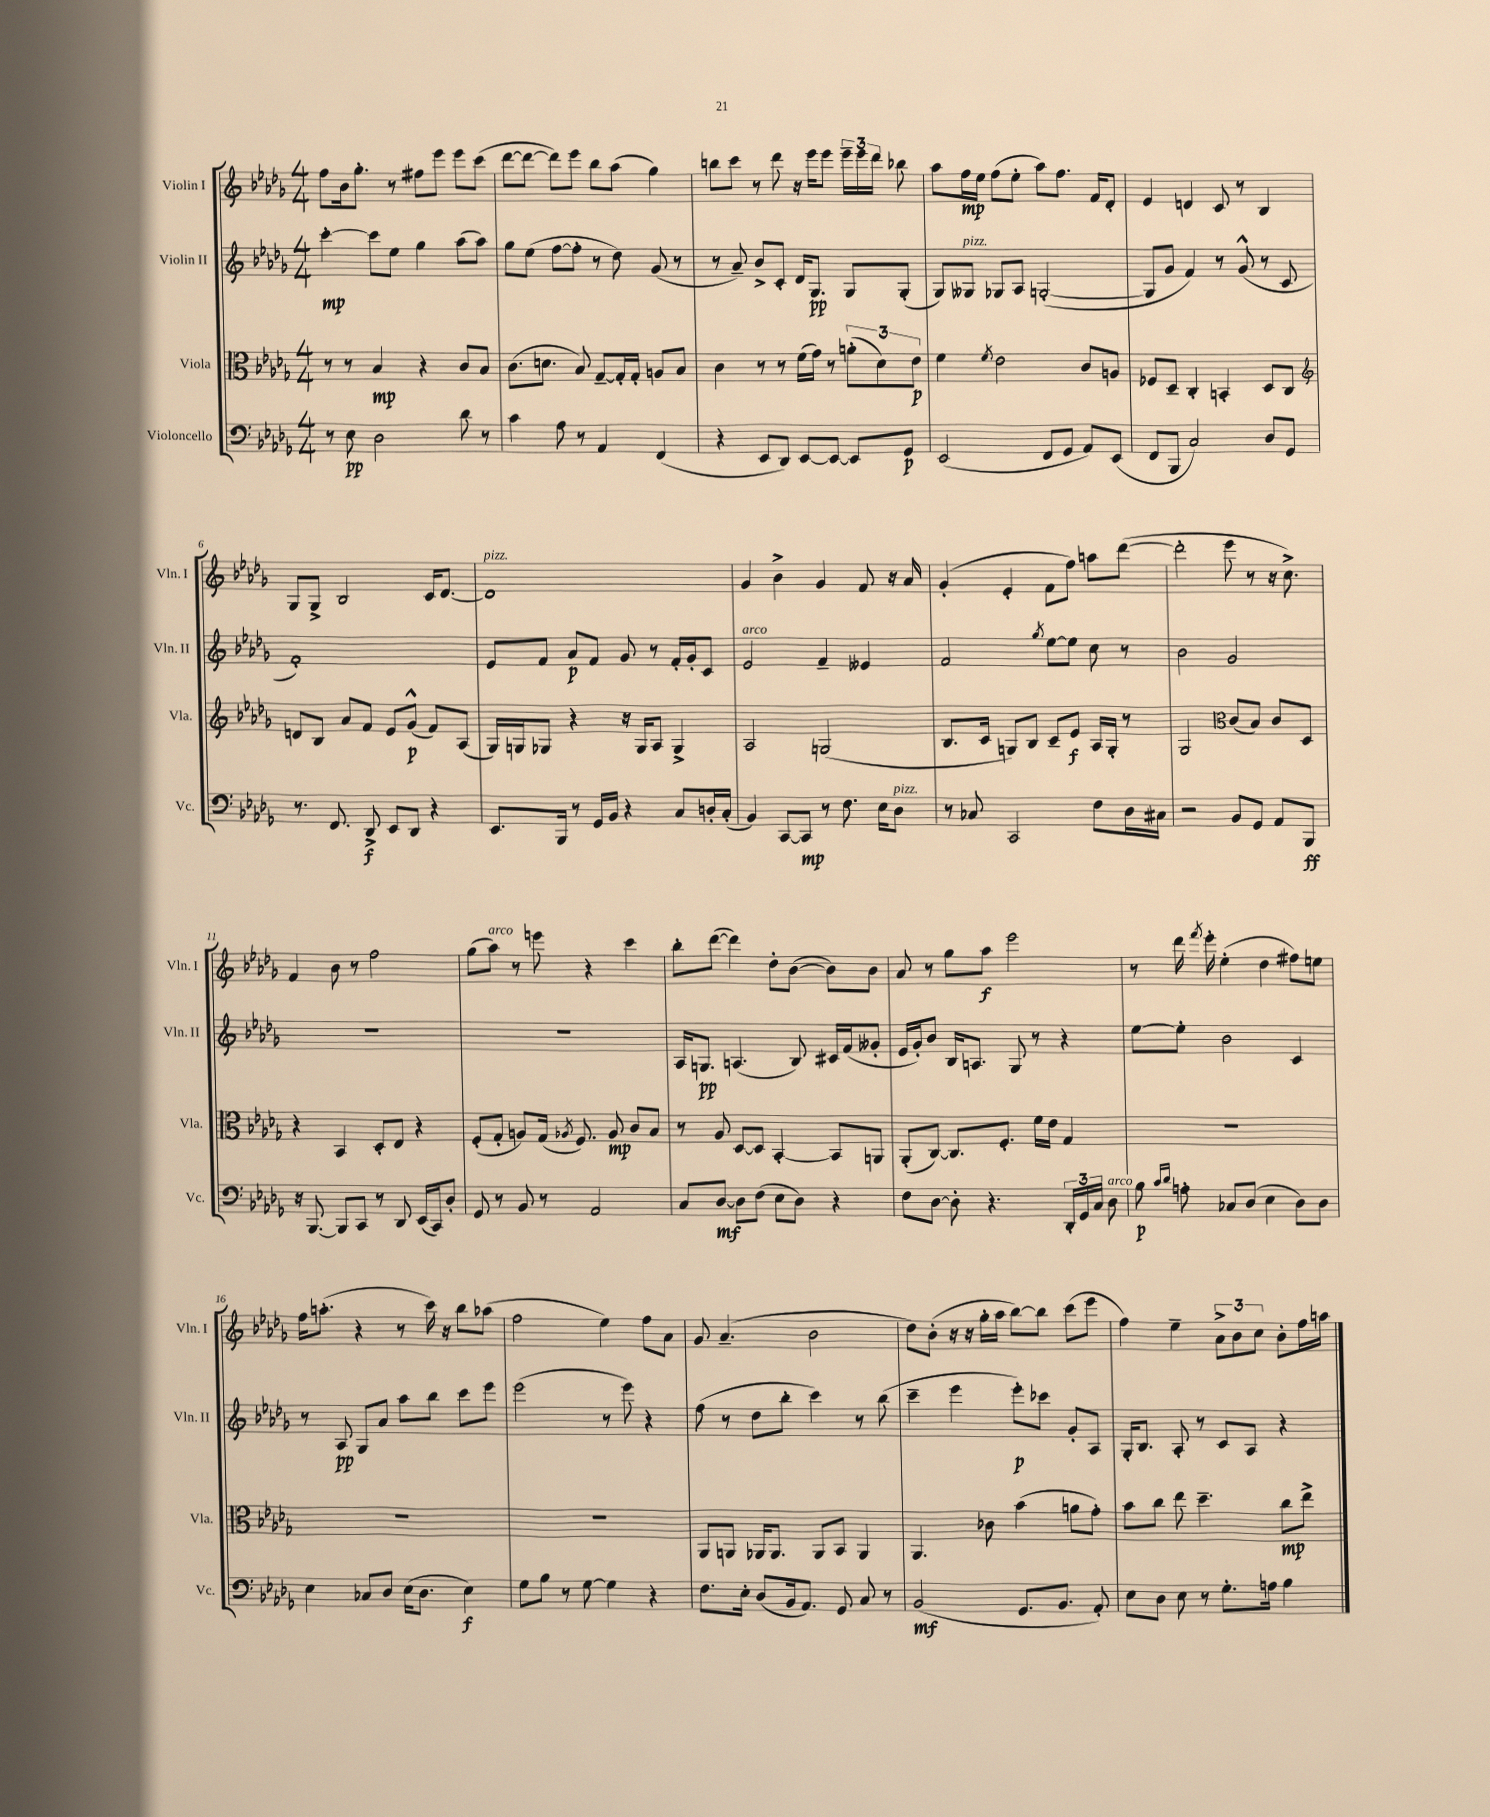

**kern	**kern	**kern	**kern
*staff4	*staff3	*staff2	*staff1
*clefF4	*clefC3	*clefG2	*clefG2
*k[b-e-a-d-g-]	*k[b-e-a-d-g-]	*k[b-e-a-d-g-]	*k[b-e-a-d-g-]
*M4/4	*M4/4	*M4/4	*M4/4
8r	8r	[4ccc'\	8ff\L
8E-\	8r	.	16b-\k
.	.	.	8.gg-'\J
2D-\	4B-/	8ccc\]L	.
.	.	8ee-\J	8r
.	4r	4gg-\	8ff#\L
.	.	.	8eee-\J
8d-\	8c/L	(8aa-\L	8eee-\L
8r	8B-/J	8aa-\J)	(8ccc\J
=	=	=	=
4c\	(8.c\L	8gg-\L	[8ddd-\L
.	.	(8ee-\J	8ddd-\_J
.	8.d\J	.	.
8A-\	.	[8ff\L	8ddd-\]L)
8r	8B-/)	8ff'\]J	8eee-\J
4AA-/	[8G-~/L	8r	8bb-\L
.	16G-'/]L	8dd-\)	(8aa-\J
.	16G-'/JJ	.	.
(4FF/	8A/L	(8g-/	4gg-\)
.	8B-/J	8r	.
=	=	=	=
4r	4c\	8r	8bb\L
.	.	8a-~/)	8ccc\J
8EE-/L	8r	8b-^/L	8r
8DD-/J)	8r	8c'/J	8ddd-\
[8EE-/L	(16f\LL	16d-/LK	16r
.	16g-\JJ)	8.G-/J	16eee-\LK
8EE-/_J	8r	.	8eee-\J
8EE-/]L	(12a'\L	8G-/L	24eee-~\LL
.	.	.	24eee-\
.	12d-\)	.	24ddd-\JJ
8GG-/J	.	(8G-'/J	8bb-\
.	12e-\J	.	.
=	=	=	=
(2EE-/	4f\	8G-/L)	8aa-\L
.	.	8G--/J	16ff\L
.	.	.	16ee-\JJ
.	8qf/	.	.
.	2e-\	8G-/L	(8ff\L
.	.	8A-/J	8ee-'\J
8FF/L	.	([2G'/	8aa-\L)
8GG-/J	.	.	8.ff\J
8AA-/L)	8c/L	.	.
.	.	.	16f/LK
(8EE-/J	8A/J	.	8d-'/J
=	=	=	=
8FF/L	8F-/L	8G/]L	4e-/
8BBB-/J	8D-~/J	8g-/J	.
2C/)	4C'/	4f/)	4d/
.	4BB'/	8r	8c/
.	.	(8g-^^/	8r
8D-/L	8D-/L	8r	4B-/
8GG-/J	8C/J	8c/	.
=	=	=	=
*	*clefG2	*	*
8.r	8d/L	1f')	8G-/L
.	8B-/J	.	8G-^/J
8.FF/	.	.	.
.	8a-/L	.	2B-/
8DD-^/	8f/J	.	.
8EE-/L	8e-/L	.	.
8DD-/J	(8g-^^/J	.	.
4r	8f/L)	.	16c/LK
.	.	.	[8.d-/J
.	(8A-/J	.	.
=	=	=	=
8.EE-/L	16G-/LL)	8e-/L	1d-]
.	16G/J	.	.
.	8G-/J	8f/J	.
16BBB-/Jk	.	.	.
8r	4r	8a-/L	.
16GG-/LL	.	8f/J	.
16BB-/JJ	.	.	.
4r	16r	8g-/	.
.	16G-/LK	.	.
.	8A-/J	8r	.
8C/L	4G-^/	16f'/LL	.
.	.	16g-'/J	.
16D'/L	.	8c/J	.
(16C'/JJ	.	.	.
=	=	=	=
4BB-/)	2A-/	2e-/	4g-/
[8CC/L	.	.	4b-^\
8CC/]J	.	.	.
8r	(2G/	4f~/	4g-/
8.F\	.	.	.
.	.	4e--/	8f/
16E-\LK	.	.	.
8D-\J	.	.	16r
.	.	.	16a-/
=	=	=	=
8r	8.B-/L	2f/	(4g-'/
8C-/	.	.	.
.	16c/Jk	.	.
2CC/	8G/L)	.	4e-'/
.	8B-/J	.	.
.	.	8qgg-/	.
.	8c~/L	[8ee-\L	8f\L
.	8e-/J	8ee-\]J	8ff\J)
8F\L	16A-/LL	8cc\	8aa\L
.	16G'/JJ	.	.
16D-\L	8r	8r	([8ddd-\J
16C#\JJ	.	.	.
=	=	=	=
2r	2G-/	2b-\	2ddd-'\]
*	*clefC3	*	*
8BB-/L	(8c/L	2g-/	8eee-\
8GG-/J	8B-/J)	.	8r
8AA-/L	8c/L	.	16r
.	.	.	8.cc^\)
8BBB-/J	8D-/J	.	.
=	=	=	=
16r	4r	1r	4f/
[8.BBB-/	.	.	.
8BBB-/]L	4BB-/	.	8b-\
8CC/J	.	.	8r
8r	8D-'/L	.	2ff\
8DD-/	8E-/J	.	.
(16EE-/LL	4r	.	.
16CC/J)	.	.	.
8D-'/J	.	.	.
=	=	=	=
8GG-/	(8F'/L	1r	(8gg-\L
8r	8G-'/J	.	8aa-\J)
8BB-/	8A/L)	.	8r
8r	(16G-/Jk	.	8eee\
.	8qA-/	.	.
.	8.F/)	.	.
2AA-/	.	.	4r
.	8A-/	.	.
.	8c/L	.	4ccc\
.	8B-/J	.	.
=	=	=	=
8C/L	8r	16A-/LK	8bb-'\L
.	.	8.G/J	.
[8D-/J	8A-/	.	([8ddd-\J
8D-\]L	[8D-/L	(4.A/	4ddd-\])
(8F\J	8D-/]J	.	.
8E-\L	[4BB-'/	.	8dd-'\L
8D-\J)	.	8B-/)	([8b-\J
4r	8BB-/]L	16c#/LL	8b-\]L)
.	.	(16f/J	.
.	8AA/J	8g--'/J	8b-\J
=	=	=	=
8F\L	(8AA-'/L	16e-/LL	8a-/
.	.	16g-'/J)	.
[8D-\J	[8C/J)	8b-/J	8r
8D-'\]	8.C/]L	16B-/LK	8gg-\L
.	.	8.A/J	.
4.r	.	.	8aa-\J
.	8.F'/J	.	.
.	.	8G-/	2eee-\
.	16f\LL	8r	.
.	16e-\JJ	.	.
24DD-'/LL	4G-/	4r	.
24GG-/	.	.	.
24C/JJ	.	.	.
8D-\	.	.	.
=	=	=	=
8B-\	1r	[8ee-\L	8r
16qqc/LL	.	.	.
16qqd-/JJ	.	.	.
8A'\	.	8ee-'\]J	16ddd-\
.	.	.	8qfff/
.	.	.	16eee-'\
8C-/L	.	2b-\	(4ee-'\
(8D-/J	.	.	.
4E-\	.	.	4dd-\
8D-\L)	.	4c/	8ff#\L)
8D-\J	.	.	8ee\J
=	=	=	=
4E-\	1r	8r	16ff\LK
.	.	.	(8.aa'\J
.	.	8A-/	.
8C-/L	.	8G-/L	4r
8D-/J	.	8a-/J	.
(16E-\LK	.	8aa-\L	8r
8.D-\J	.	.	.
.	.	8bb-\J	16ccc\)
.	.	.	16r
4E-\)	.	8ccc\L	8bb-\L
.	.	8eee-\J	(8aa-\J
=	=	=	=
8G-\L	1r	(2eee-\	2ff\
8B-\J	.	.	.
8r	.	.	.
[8G-\	.	.	.
4G-\]	.	8r	4ee-\)
.	.	8eee-\)	.
4r	.	4r	8ff\L
.	.	.	8a-\J
=	=	=	=
8.F\L	8AA-/L	(8ff\	8g-/
.	8AA/J	8r	(4.a-~/
16E-'\Jk	.	.	.
(8D-/L	16AA-/LK	8dd-\L	.
.	8.AA-/J	.	.
16BB-/k	.	8bb-'\J	.
8.AA-/J)	.	.	.
.	8AA-/L	4ccc\)	2b-\
8GG-/	8BB-/J	.	.
8C/	4AA-/	8r	.
8r	.	(8bb-\	.
=	=	=	=
(2BB-/	4.AA-/	4ccc~\	8dd-\L)
.	.	.	(8b-'\J
.	.	4eee-\	16r
.	.	.	16r
.	8c-\	.	16gg-'\LL
.	.	.	16aa-\JJ
8.GG-/L	(4b-\	8eee-'\L)	[8bb-\L)
.	.	8ccc-\J	8bb-\]J
8.BB-/J	.	.	.
.	8a\L	8g-'/L	(8ccc\L
8AA-'/)	8g-'\J)	8A-/J	8eee-\J
=	=	=	=
8E-\L	8b-\L	16G-'/LK	4ff\)
.	.	8.B-/J	.
8D-\J	8cc\J	.	.
8E-\	8ee-\	8A-'/	4ee-~\
8r	4.dd-~\	8r	.
8.G-'\L	.	8c/L	12a-^\L
.	.	.	12b-\
.	.	8A-/J	.
.	.	.	12cc\J
16A\Jk	.	.	.
4B-\	8cc\L	4r	8b-'\L
.	8ee-^\J	.	16ff\L
.	.	.	16aa\JJ
==	==	==	==
*-	*-	*-	*-
